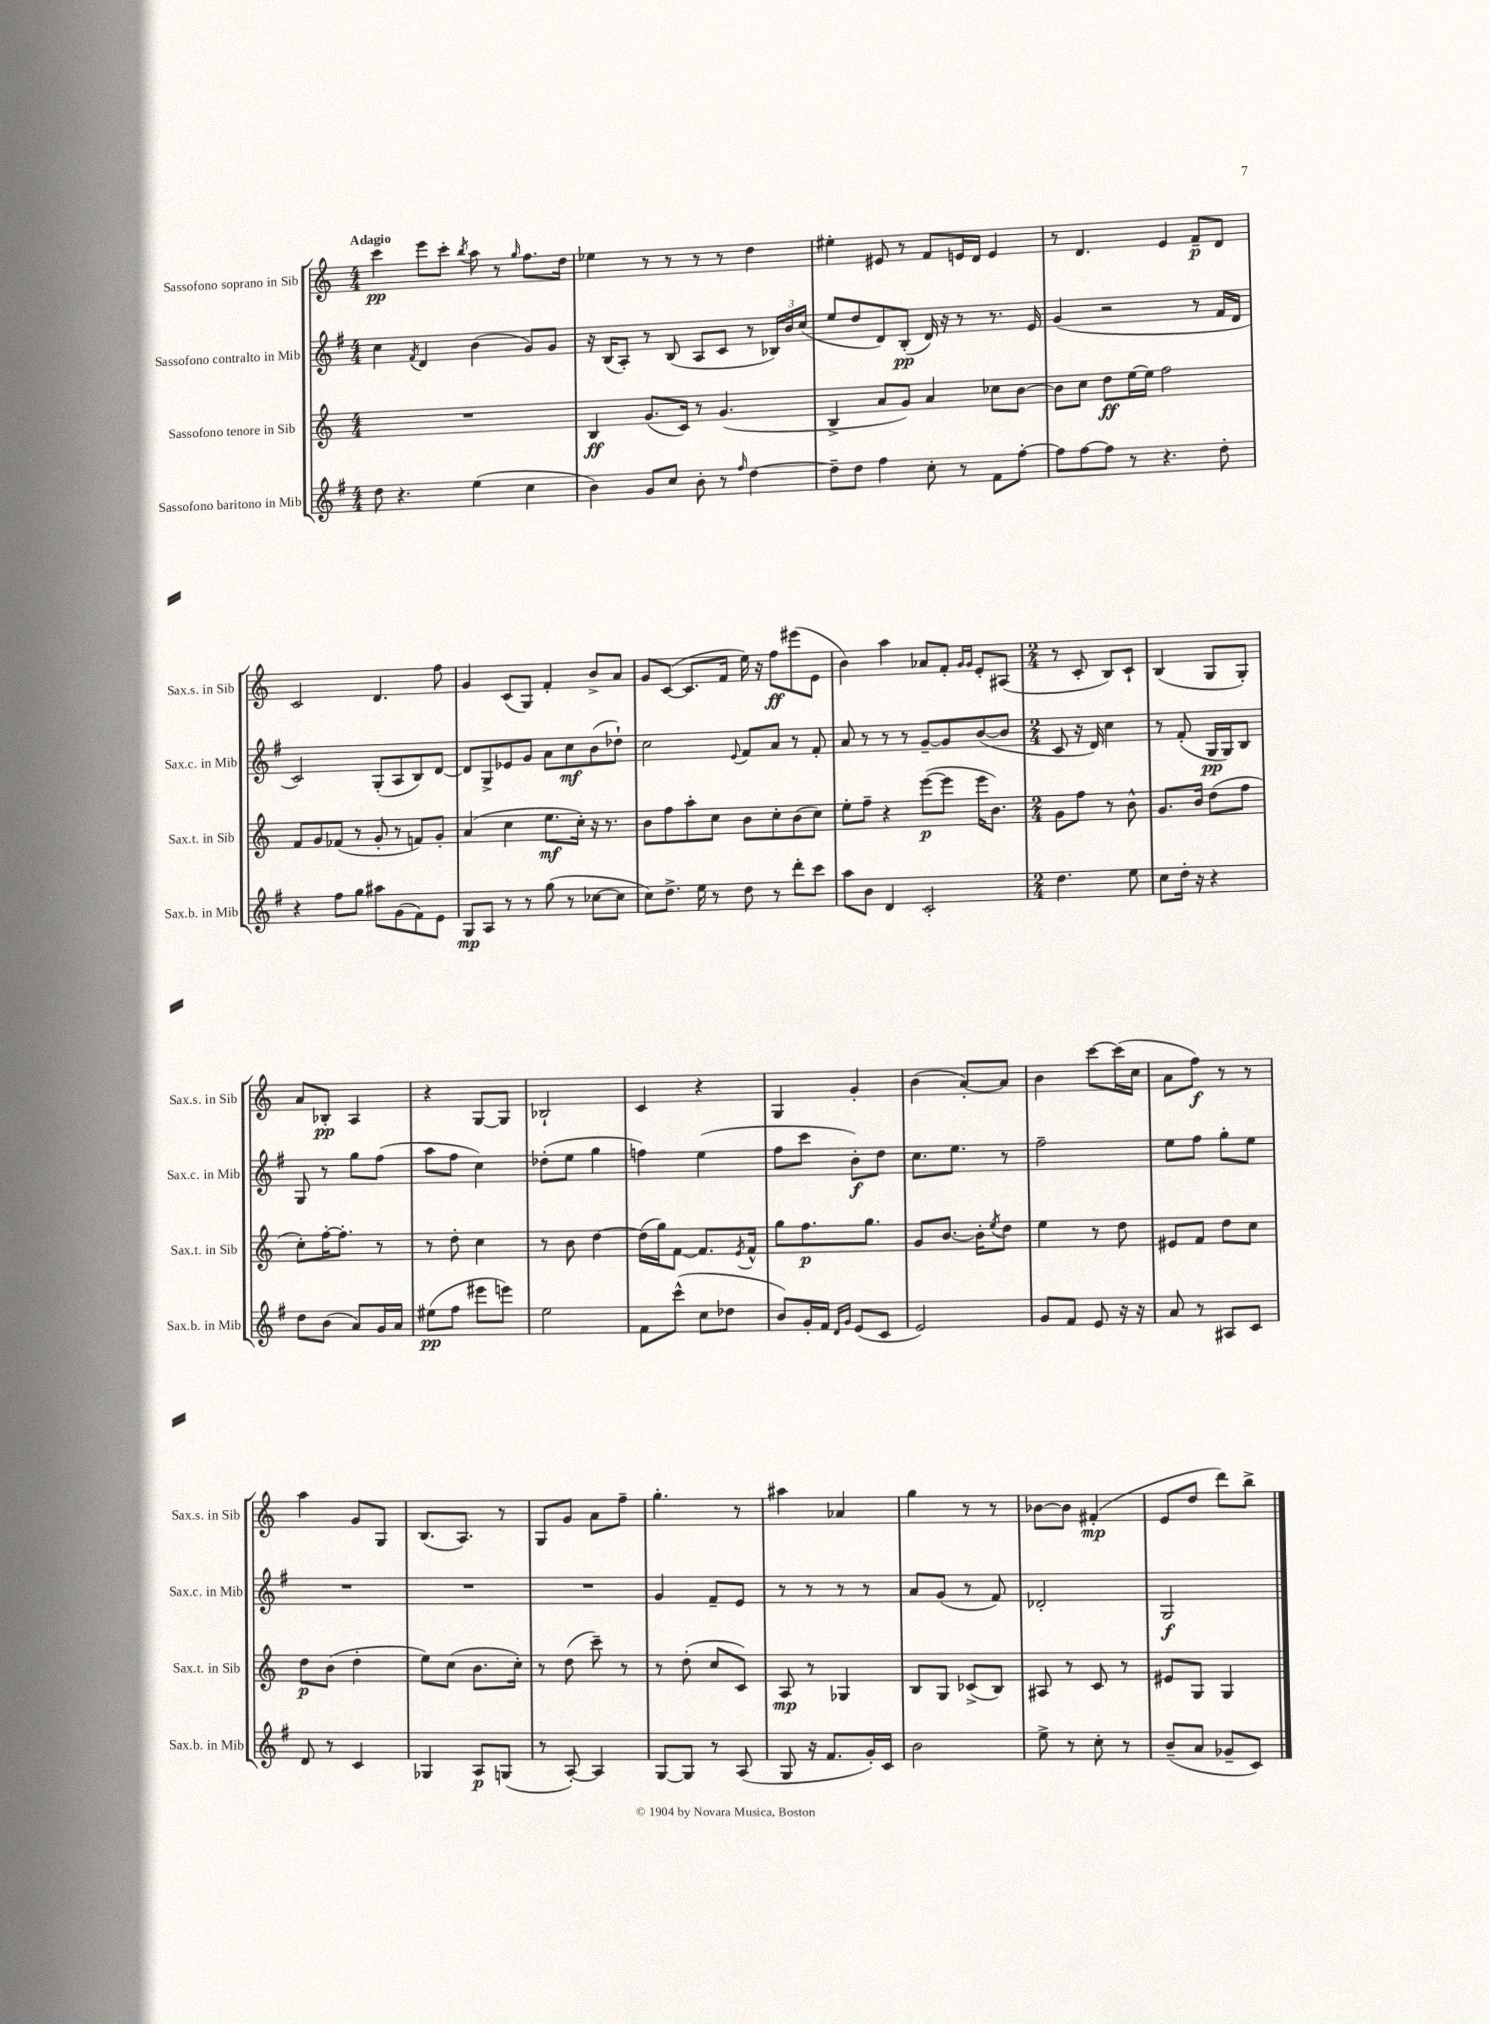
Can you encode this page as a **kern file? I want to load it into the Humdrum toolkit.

**kern	**dynam	**kern	**dynam	**kern	**dynam	**kern	**dynam
*part4	*part4	*part3	*part3	*part2	*part2	*part1	*part1
*staff4	*staff4	*staff3	*staff3	*staff2	*staff2	*staff1	*staff1
*I"Sassofono baritono in Mib	*	*I"Sassofono tenore in Sib	*	*I"Sassofono contralto in Mib	*	*I"Sassofono soprano in Sib	*
*I'Sax.b. in Mib	*	*I'Sax.t. in Sib	*	*I'Sax.c. in Mib	*	*I'Sax.s. in Sib	*
*clefG2	*	*clefG2	*	*clefG2	*	*clefG2	*
*k[f#]	*	*k[]	*	*k[f#]	*	*k[]	*
*M4/4	*	*M4/4	*	*M4/4	*	*M4/4	*
=1	=1	=1	=1	=1	=1	=1	=1
!	!	!	!	!	!	!LO:TX:a:B:t=Adagio	!
8dd\	.	1r	.	4cc\	.	4ccc\	pp
4.r	.	.	.	.	.	.	.
.	.	.	.	8qf#/	.	.	.
.	.	.	.	4d/	.	8eee\L	.
.	.	.	.	.	.	8ccc'\J	.
.	.	.	.	.	.	8qbb/	.
(4ee\	.	.	.	(4b\	.	8aa\	.
.	.	.	.	.	.	8r	.
.	.	.	.	.	.	16qqgg/	.
4cc\	.	.	.	8g/L)	.	8.ff\L	.
.	.	.	.	8g/J	.	.	.
.	.	.	.	.	.	16dd\Jk	.
=2	=2	=2	=2	=2	=2	=2	=2
4b\)	.	4B/	ff	16r	.	4ee-X\	.
.	.	.	.	(16B/KL	.	.	.
.	.	.	.	8A'/J)	.	.	.
8g/L	.	(8.g/L	.	8r	.	8r	.
8cc/J	.	.	.	(8B/	.	8r	.
.	.	16c/Jk)	.	.	.	.	.
8b'\	.	8r	.	8A/L	.	8r	.
8r	.	(4.g/	.	8c/J	.	8r	.
16qqff#/	.	.	.	.	.	.	.
[4dd\	.	.	.	8r	.	4dd\	.
.	.	.	.	24B-X/LL)	.	.	.
.	.	.	.	24b/	.	.	.
.	.	.	.	(24cc/JJ	.	.	.
=3	=3	=3	=3	=3	=3	=3	=3
8dd~\L]	.	4B^/	.	8ee/L	.	4ee#X'\	.
8dd\J	.	.	.	8dd/	.	.	.
4ff#\	.	8a/L	.	8d/)	.	8e#X/	.
.	.	8g/J)	.	(8B'/J	pp	8r	.
8cc'\	.	4a/	.	16d/)	.	8f/L	.
.	.	.	.	16r	.	.	.
8r	.	.	.	8r	.	16en/L	.
.	.	.	.	.	.	16d/JJ	.
8f#\L	.	8cc-X\L	.	8.r	.	4e/	.
[8ff#'\J	.	[8b\J	.	.	.	.	.
.	.	.	.	16e/	.	.	.
=4	=4	=4	=4	=4	=4	=4	=4
8ff#\L]	.	8b\L]	.	(4g/	.	8r	.
[8ff#\	.	8cc\J	.	.	.	4.d/	.
8ff#\J]	.	8dd\L	ff	2r	.	.	.
8r	.	[16ee\L	.	.	.	.	.
.	.	16ee\JJ]	.	.	.	.	.
4.r	.	2ff\	.	.	.	4e/	.
.	.	.	.	8r	.	8f~/L	p
8dd'\	.	.	.	16f#/LL	.	8d/J	.
.	.	.	.	16d/JJ	.	.	.
!!LO:LB:g=z
=5	=5	=5	=5	=5	=5	=5	=5
4r	.	8f/L	.	2c/)	.	2c/	.
.	.	8g/	.	.	.	.	.
8ff#\L	.	(8f-X/J	.	.	.	.	.
8gg\J	.	8r	.	.	.	.	.
8aa#X\L	.	8g'/	.	(8G'/L	.	4.d/	.
(8g\	.	8r	.	8A/	.	.	.
8f#\)	.	8fn/L)	.	8B/)	.	.	.
8e\J	.	8g'/J	.	[8d/J	.	8ff\	.
=6	=6	=6	=6	=6	=6	=6	=6
8G/L	mp	(4a/	.	8d/L]	.	4g/	.
8A/J	.	.	.	8G^/	.	.	.
8r	.	4cc\	.	8e-X/	.	(8c/L	.
8r	.	.	.	8g/J	.	8G/J)	.
(8gg\	.	8.ee\L	mf	8a\L	.	4f'/	.
8r	.	.	.	8cc\	mf	.	.
.	.	16cc'\Jk)	.	.	.	.	.
[8cc-X\L	.	16r	.	(8b\	.	8b^/L	.
.	.	8.r	.	.	.	.	.
8cc-\J]	.	.	.	8dd-X`\J)	.	8a/J	.
=7	=7	=7	=7	=7	=7	=7	=7
8cc\L)	.	8b\L	.	2cc\	.	8g/L	.
8.dd^\J	.	8ff\	.	.	.	([8c/J	.
.	.	8aa'\	.	.	.	8.c/L]	.
16ee\	.	.	.	.	.	.	.
8r	.	8cc\J	.	.	.	.	.
.	.	.	.	.	.	16f/Jk	.
.	.	.	.	8qqe/	.	.	.
8dd\	.	8b\L	.	8f#/L	.	16ee\)	.
.	.	.	.	.	.	16r	.
8r	.	8cc'\	.	8a/J	.	8ff\L	ff
8ddd'\L	.	(8b\	.	8r	.	(8eee#X\	.
8ccc\J	.	8cc\J)	.	8f#'/	.	8e\J	.
=8	=8	=8	=8	=8	=8	=8	=8
8aa\L	.	8ee'\L	.	8a/	.	4b\)	.
8b\J	.	8ff~\J	.	8r	.	.	.
4d/	.	4r	.	8r	.	4aa\	.
.	.	.	.	8r	.	.	.
2c'/	.	([8eee\L	p	[8g~/L	.	8a-X/L	.
.	.	8eee\J]	.	8g/]	.	8f'/J	.
.	.	.	.	.	.	16qqg/LL	.
.	.	.	.	.	.	16qqg/JJ	.
.	.	16eee\KL	.	([8b/	.	8e'/L	.
.	.	8.b\J)	.	.	.	.	.
.	.	.	.	8b/J]	.	(8A#X/J	.
=9	=9	=9	=9	=9	=9	=9	=9
*M2/4	*	*M2/4	*	*M2/4	*	*M2/4	*
4.dd\	.	8g\L	.	8c/	.	8r	.
.	.	8ff\J	.	16r	.	8c'/	.
.	.	.	.	16d/)	.	.	.
.	.	8r	.	4cc\	.	8B/L)	.
8ee\	.	8b^^\	.	.	.	8c`/J	.
=10	=10	=10	=10	=10	=10	=10	=10
8cc\L	.	8.g/L	.	8r	.	(4B/	.
16dd'\Jk	.	.	.	(8f#'/	.	.	.
16r	.	16b/Jk	.	.	.	.	.
4r	.	(8dd\L	.	16G/LL	pp	8G/L	.
.	.	.	.	16G/J)	.	.	.
.	.	8ff\J	.	8B/J	.	8G'/J)	.
!!LO:LB:g=z
=11	=11	=11	=11	=11	=11	=11	=11
8dd\L	.	8cc'\L)	.	8G/	.	8a/L	.
(8b\J	.	[16ff'\K	.	8r	.	8B-X'/J	pp
.	.	8.ff'\J]	.	.	.	.	.
8a/L)	.	.	.	8gg\L	.	4A/	.
16g/L	.	8r	.	(8ff#\J	.	.	.
16a/JJ	.	.	.	.	.	.	.
=12	=12	=12	=12	=12	=12	=12	=12
(8ee#X\L	pp	8r	.	8aa\L	.	4r	.
8ff#\J	.	8dd'\	.	8ff#\J	.	.	.
8eee#X\L	.	4cc\	.	4cc\)	.	[8G/L	.
8eeen\J)	.	.	.	.	.	8G/J]	.
=13	=13	=13	=13	=13	=13	=13	=13
2ee\	.	8r	.	(8dd-X'\L	.	2B-X`/	.
.	.	8b\	.	8ee\J	.	.	.
.	.	[4dd\	.	4gg\	.	.	.
=14	=14	=14	=14	=14	=14	=14	=14
8f#\L	.	(16dd\LL]	.	4ffn\)	.	4c/	.
.	.	16gg\J)	.	.	.	.	.
(8ccc^^\J	.	[8f\J	.	.	.	.	.
8cc\L	.	8.f/L]	.	(4ee\	.	4r	.
8dd-X\J	.	.	.	.	.	.	.
.	.	8qe/	.	.	.	.	.
.	.	16f^^/Jk	.	.	.	.	.
=15	=15	=15	=15	=15	=15	=15	=15
8b/L)	.	8gg\L	.	8ff#\L	.	4G/	.
16g'/L	.	8.ff\	p	8ccc\J	.	.	.
16f#/JJ	.	.	.	.	.	.	.
16qqd/LL	.	.	.	.	.	.	.
16qqg/JJ	.	.	.	.	.	.	.
(8e/L	.	.	.	8b'\L)	f	4g'/	.
.	.	8.gg\J	.	.	.	.	.
8c/J	.	.	.	8dd\J	.	.	.
=16	=16	=16	=16	=16	=16	=16	=16
2e/)	.	8g/L	.	8.cc\L	.	(4b\	.
.	.	[8.b/J	.	.	.	.	.
.	.	.	.	8.ee\J	.	.	.
.	.	.	.	.	.	[8a'/L)	.
.	.	16b'\KL]	.	.	.	.	.
.	.	8qee/	.	.	.	.	.
.	.	8dd\J	.	8r	.	8a/J]	.
=17	=17	=17	=17	=17	=17	=17	=17
8g/L	.	4ee\	.	2ff#~\	.	4b\	.
8f#/J	.	.	.	.	.	.	.
8e/	.	8r	.	.	.	[8ccc\L	.
16r	.	8dd\	.	.	.	(16ccc\L]	.
16r	.	.	.	.	.	16cc\JJ	.
=18	=18	=18	=18	=18	=18	=18	=18
8a/	.	8e#X/L	.	8ee\L	.	8a\L	.
8r	.	8f/J	.	8ff#\J	.	8ff\J)	f
8A#X/L	.	8dd\L	.	8gg'\L	.	8r	.
8c/J	.	8cc\J	.	8ee\J	.	8r	.
!!LO:LB:g=z
=19	=19	=19	=19	=19	=19	=19	=19
8d/	.	8dd\L	p	2r	.	4aa\	.
8r	.	(8b\J	.	.	.	.	.
4c/	.	4dd'\	.	.	.	8g/L	.
.	.	.	.	.	.	8G/J	.
=20	=20	=20	=20	=20	=20	=20	=20
4G-X/	.	8ee\L)	.	2r	.	(8.B/L	.
.	.	(8cc\J	.	.	.	.	.
.	.	.	.	.	.	8.A/J)	.
8A/L	p	8.b\L	.	.	.	.	.
(8Gn/J	.	.	.	.	.	8r	.
.	.	16cc'\Jk)	.	.	.	.	.
=21	=21	=21	=21	=21	=21	=21	=21
8r	.	8r	.	2r	.	8G/L	.
[8A'/)	.	(8dd\	.	.	.	8g/J	.
4A/]	.	8ccc~\)	.	.	.	8a\L	.
.	.	8r	.	.	.	8ff~\J	.
=22	=22	=22	=22	=22	=22	=22	=22
[8G/L	.	8r	.	4g/	.	4.gg'\	.
8G/J]	.	(8dd'\	.	.	.	.	.
8r	.	8cc/L	.	8f#~/L	.	.	.
(8A/	.	8c/J)	.	8e/J	.	8r	.
=23	=23	=23	=23	=23	=23	=23	=23
8G/	.	8A/	mp	8r	.	4aa#X\	.
16r	.	8r	.	8r	.	.	.
8.f#/L	.	.	.	.	.	.	.
.	.	4G-X/	.	8r	.	4a-X/	.
16g'/L)	.	.	.	8r	.	.	.
16c/JJ	.	.	.	.	.	.	.
=24	=24	=24	=24	=24	=24	=24	=24
2b\	.	8B/L	.	8a/L	.	4gg\	.
.	.	8G/J	.	(8g/J	.	.	.
.	.	(8c-X^/L	.	8r	.	8r	.
.	.	8B/J)	.	8f#/)	.	8r	.
=25	=25	=25	=25	=25	=25	=25	=25
8ee^\	.	8A#X/	.	2d-X'/	.	[8b-X\L	.
8r	.	8r	.	.	.	8b-\J]	.
8cc'\	.	8c/	.	.	.	(4f#X'/	mp
8r	.	8r	.	.	.	.	.
=26	=26	=26	=26	=26	=26	=26	=26
(8b~/L	.	8e#X/L	.	2G/	f	8e/L	.
8a/J	.	8G/J	.	.	.	8dd/J	.
8g-X~/L	.	4G/	.	.	.	8ddd\L)	.
8c/J)	.	.	.	.	.	8bb^\J	.
==	==	==	==	==	==	==	==
*-	*-	*-	*-	*-	*-	*-	*-
